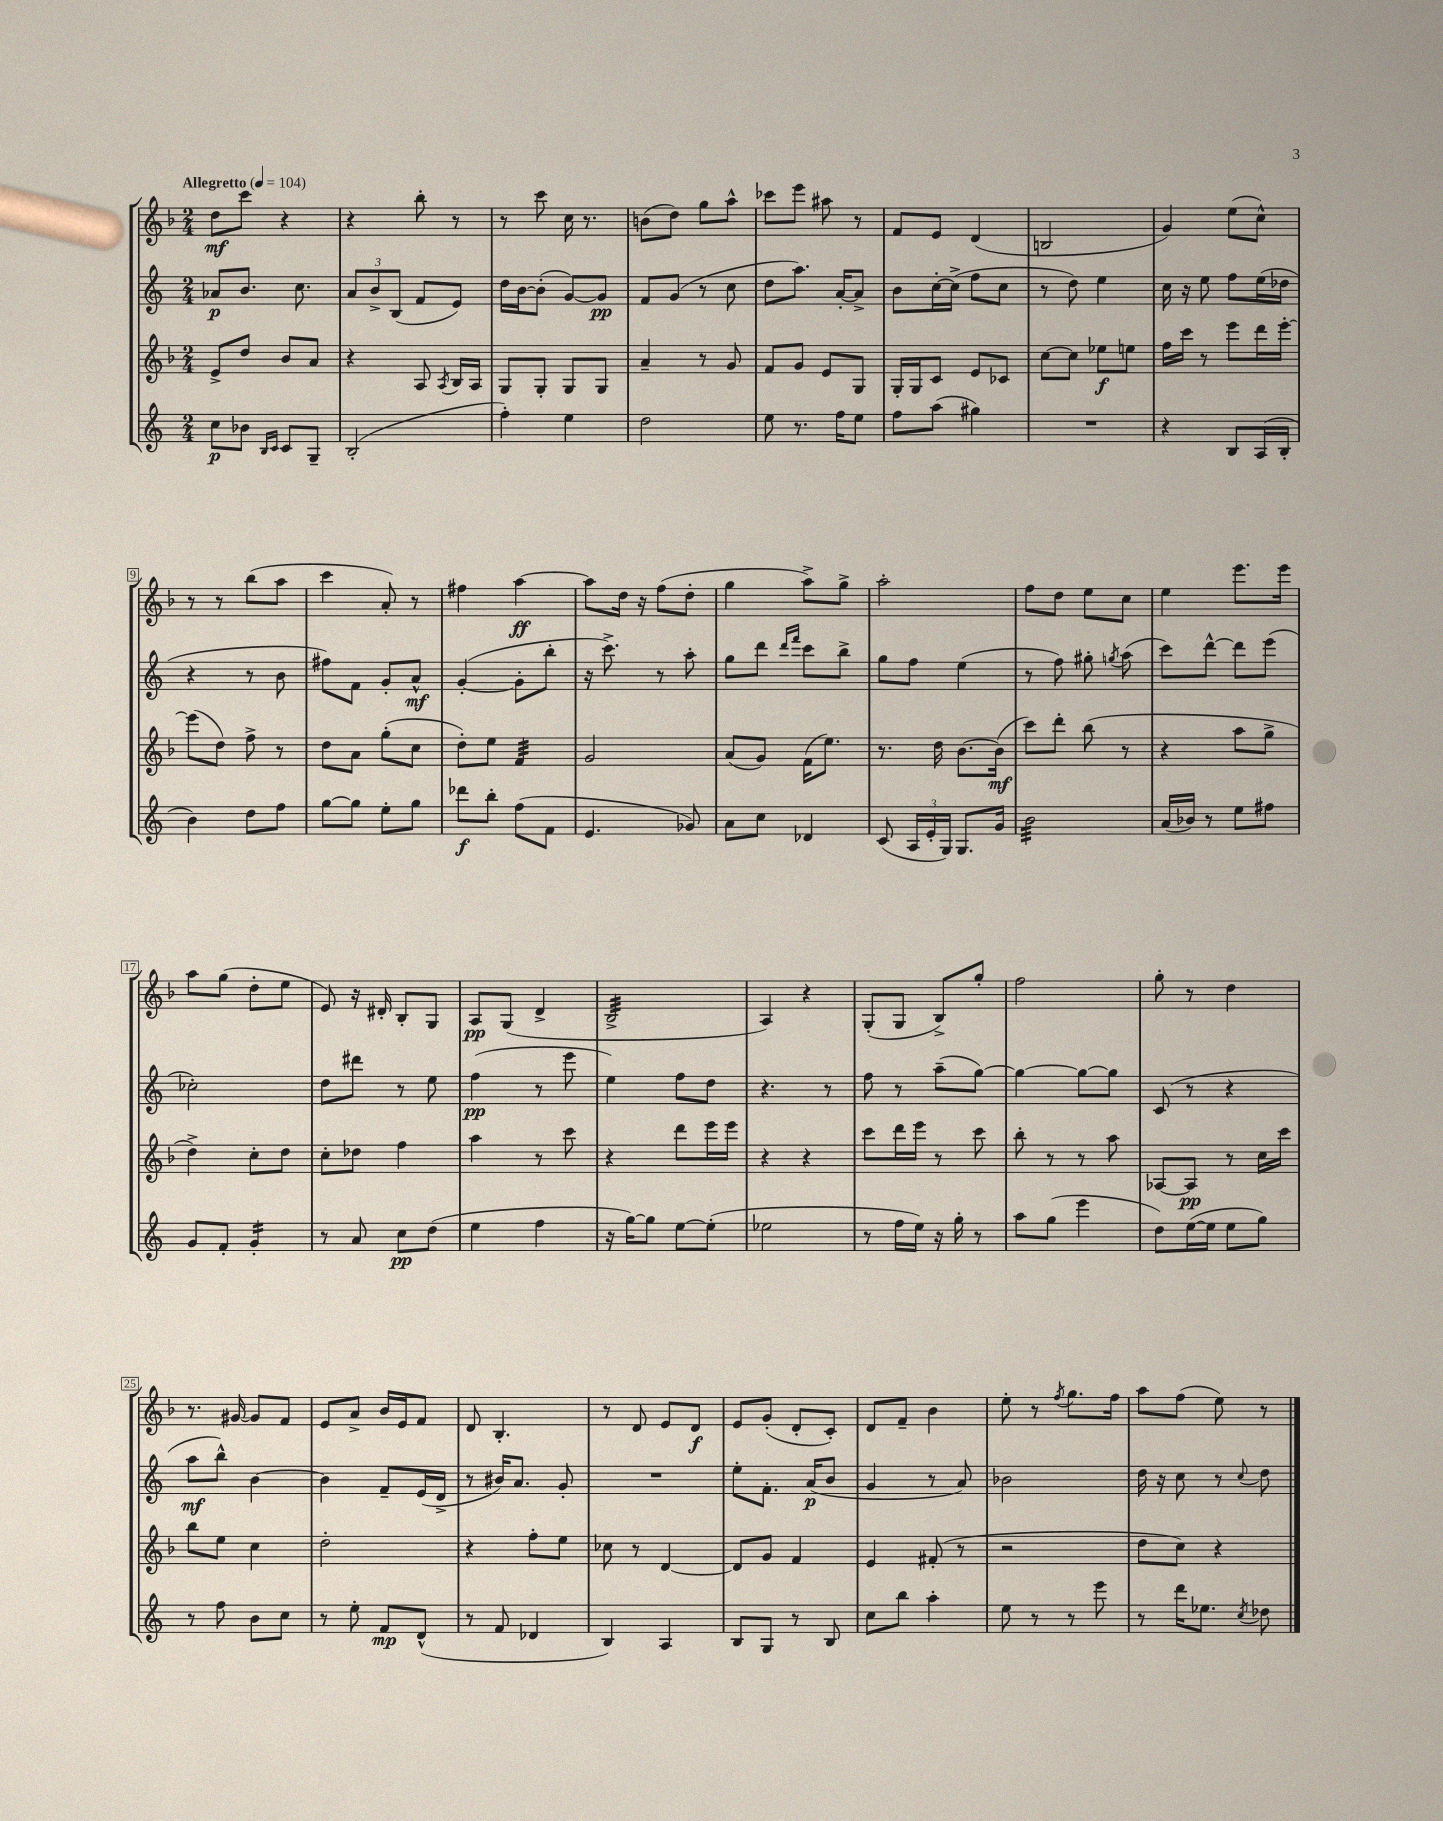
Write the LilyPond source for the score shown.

<<
\new StaffGroup <<
\new Staff = "s0" {
    \clef treble \key f \major \numericTimeSignature \time 2/4 \tempo "Allegretto" 4 = 104
    \autoBeamOff d''8[\mf c'''8] r4 |
    r4 bes''8-. r8 |
    r8 c'''8 c''16 r8. |
    b'8[( d''8]) g''8[ a''8]-^ |
    ces'''8[ e'''8] ais''8 r8 |
    f'8[ e'8] d'4( |
    b2 |
    g'4) e''8[( c''8]-^) |
    r8 r8 bes''8[( a''8] |
    c'''4 a'8-.) r8 |
    fis''4 a''4~\ff |
    a''8[ d''16] r16 f''8[( d''8]-. |
    g''4 a''8[->) g''8]-> |
    a''2-. |
    f''8[ d''8] e''8[ c''8] |
    e''4 e'''8.[ e'''16] |
    a''8[ g''8]( d''8[-. e''8] |
    e'8) r16 dis'16-. bes8[-. g8] |
    a8[\pp g8]( d'4-> |
    bes2:32-> |
    a4) r4 |
    g8[-.( g8] bes8[->) g''8]-. |
    f''2 |
    g''8-. r8 d''4 |
    r8. gis'16~ gis'8[ f'8] |
    e'8[ a'8]-> bes'16[ e'16 f'8] |
    d'8 bes4.-. |
    r8 d'8 e'8[ d'8]\f |
    e'8[ g'8]-.( d'8[-. c'8]-.) |
    d'8[ f'8]-- bes'4 |
    e''8-. r8 \acciaccatura { f''8 } g''8.[ f''16] |
    a''8[ f''8]( e''8) r8 \bar "|." |
}
\new Staff = "s1" {
    \clef treble \key c \major \numericTimeSignature \time 2/4
    \autoBeamOff aes'8[\p b'8.] c''8. |
    \tuplet 3/2 { a'8[ b'8-> b8]( } f'8[ e'8]) |
    d''16[ b'16~ b'8]-.( g'8[~) g'8]\pp |
    f'8[ g'8]( r8 c''8 |
    d''8[ a''8.]) a'16[~-. a'8]-> |
    b'8[ c''16~-. c''16]->( f''8[ c''8] |
    r8 d''8) e''4 |
    c''16 r16 e''8 f''8[ e''16( des''16] |
    r4 r8 b'8 |
    fis''8[) f'8] g'8[-. a'8]-^\mf |
    g'4~-.( g'8[-. b''8]-. |
    r16 c'''8.->) r8 a''8-. |
    g''8[ d'''8] \grace { d'''16[ f'''16] } c'''8[ b''8]-> |
    g''8[ f''8] e''4( |
    r8 f''8) gis''8-. \acciaccatura { g''8 } a''8( |
    c'''8[) d'''8]~-^ d'''8[ e'''8]( |
    ces''2-.) |
    d''8[ dis'''8] r8 e''8 |
    f''4\pp( r8 e'''8 |
    e''4) f''8[ d''8] |
    r4. r8 |
    f''8 r8 a''8[--( g''8]~) |
    g''4~ g''8[~ g''8] |
    c'8( r8 r4 |
    a''8[\mf b''8]-^) b'4~ |
    b'4 f'8[-- e'16( d'16]-> |
    r8 bis'16[) a'8.] g'8-. |
    R2 |
    e''8[-. f'8.]-. a'16[\p( b'8] |
    g'4 r8 a'8) |
    bes'2 |
    d''16 r16 c''8 r8 \appoggiatura { c''8 } d''8 \bar "|." |
}
\new Staff = "s2" {
    \clef treble \key f \major \numericTimeSignature \time 2/4
    \autoBeamOff e'8[-> d''8] bes'8[ a'8] |
    r4 a8 \acciaccatura { a8 } bes16[ a16] |
    g8[ g8]-. g8[ g8] |
    a'4-- r8 g'8 |
    f'8[ g'8] e'8[ g8] |
    g16[-. g16 c'8] e'8[ ces'8] |
    c''8[~ c''8] ees''8[\f e''8] |
    f''16[ c'''16] r8 e'''8[ d'''16 e'''16]~-. |
    e'''8[( d''8]) f''8-> r8 |
    d''8[ a'8] g''8[-.( c''8] |
    d''8[-.) e''8] f'4:32 |
    g'2 |
    a'8[( g'8]) f'16[( e''8.]) |
    r8. d''16 bes'8.[~ bes'16]\mf( |
    c'''8[) d'''8]-. bes''8( r8 |
    r4 a''8[ g''8]-> |
    d''4->) c''8[-. d''8] |
    c''8[-. des''8] f''4 |
    a''4 r8 c'''8 |
    r4 d'''8[ e'''16 e'''16] |
    r4 r4 |
    c'''8[ d'''16 e'''16] r8 c'''8 |
    bes''8-. r8 r8 a''8 |
    aes8[~ aes8]\pp r8 c''16[ c'''16] |
    bes''8[ e''8] c''4 |
    d''2-. |
    r4 f''8[-. e''8] |
    ces''8 r8 d'4~ |
    d'8[ g'8] f'4 |
    e'4 fis'8-.( r8 |
    r2 |
    d''8[ c''8]) r4 \bar "|." |
}
\new Staff = "s3" {
    \clef treble \key c \major \numericTimeSignature \time 2/4
    \autoBeamOff c''8[\p bes'8] \grace { b16[ c'16] } c'8[ g8]-- |
    b2-.( |
    f''4-.) e''4 |
    d''2 |
    e''8 r8. f''16[ e''8] |
    f''8[ a''8]( gis''4) |
    R2 |
    r4 b8[ a16( b16]-. |
    b'4) d''8[ f''8] |
    g''8[~ g''8] e''8[-. g''8] |
    des'''8[\f b''8]-. f''8[( f'8] |
    e'4. ges'8) |
    a'8[ c''8] des'4 |
    c'8( \tuplet 3/2 { a16[ e'16-. g16]) } g8.[ g'16] |
    b'2:32 |
    a'16[( bes'16]) r8 e''8[ fis''8] |
    g'8[ f'8]-. g'4:16-. |
    r8 a'8 c''8[\pp d''8]( |
    e''4 f''4 |
    r16 g''16[~) g''8] e''8[~ e''8]-.( |
    ees''2 |
    r8 f''16[ e''16]) r16 g''16-. r8 |
    a''8[ g''8]( e'''4 |
    d''8[) e''16~( e''16] e''8[ g''8]) |
    r8 f''8 b'8[ c''8] |
    r8 e''8-. f'8[\mp d'8]-^( |
    r8 f'8 des'4 |
    b4) a4 |
    b8[ g8] r8 b8 |
    c''8[ b''8] a''4-. |
    e''8 r8 r8 e'''8 |
    r8 d'''16[ ees''8.] \acciaccatura { c''8 } des''8 \bar "|." |
}
>>
>>
\layout { \context { \Score \override BarNumber.stencil = #(make-stencil-boxer 0.1 0.3 ly:text-interface::print) } }
